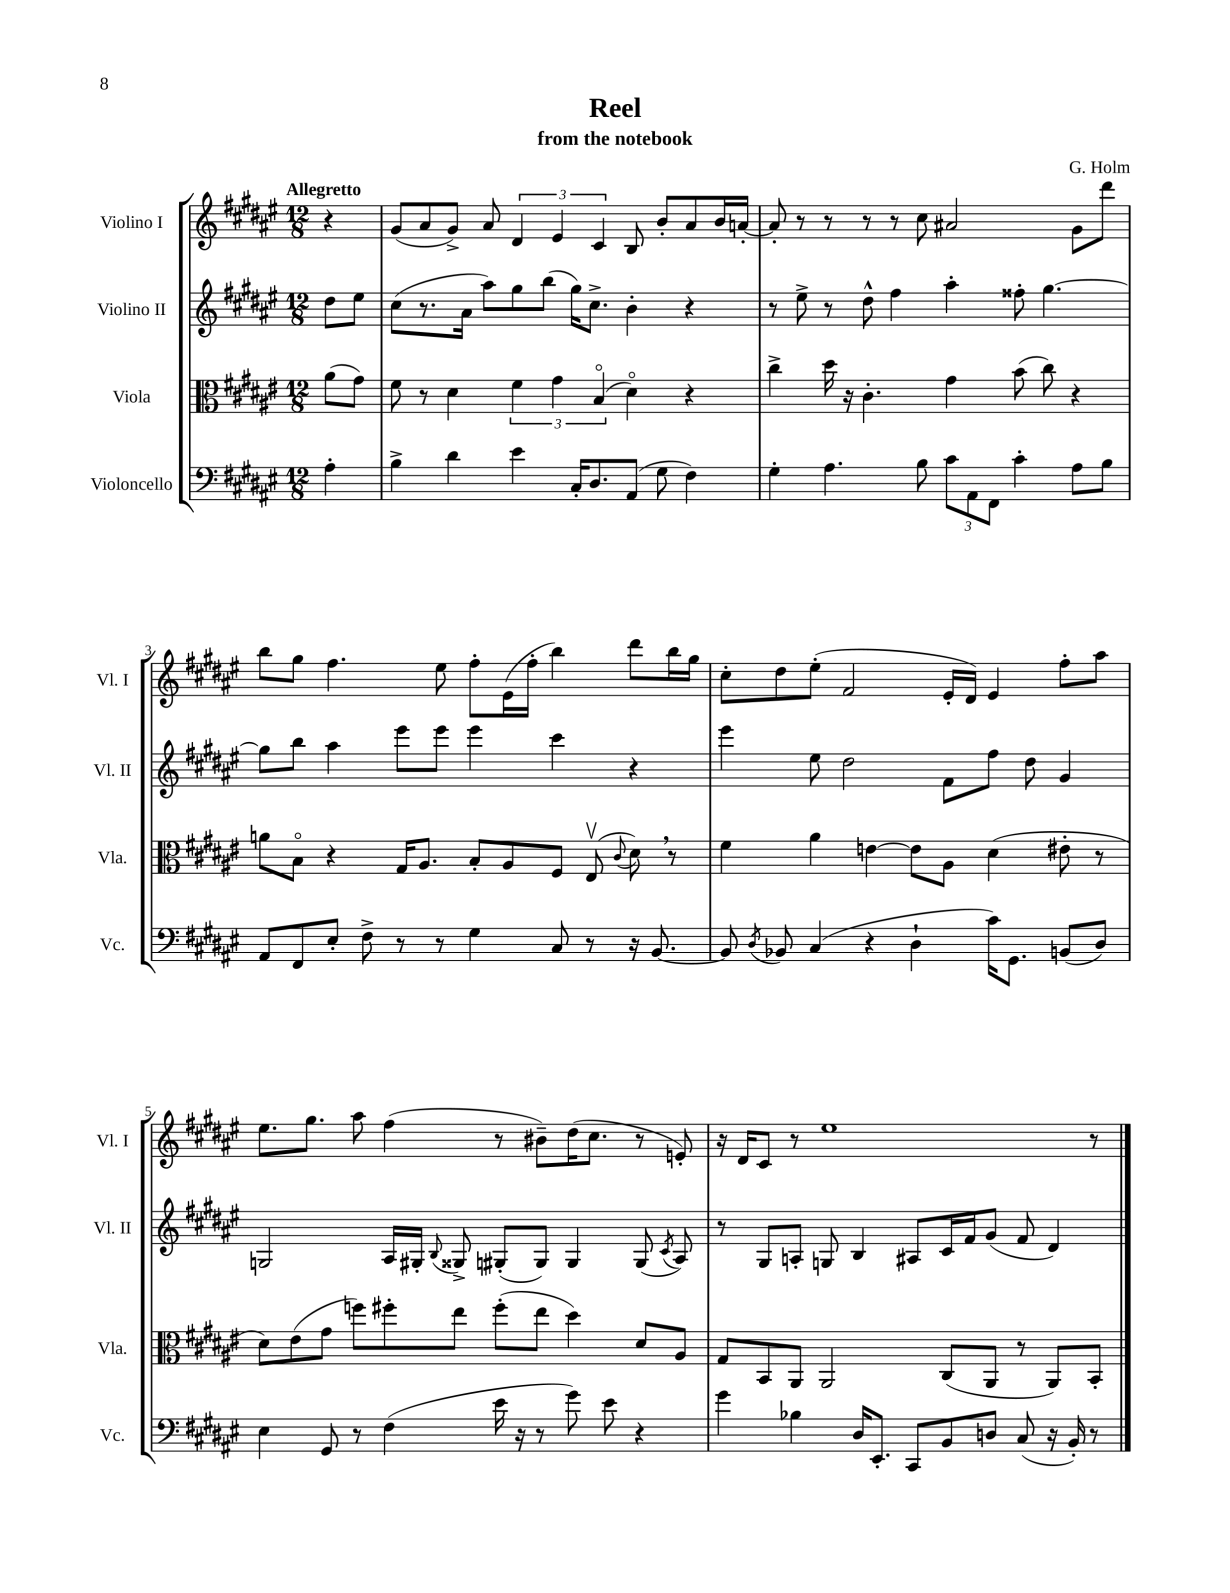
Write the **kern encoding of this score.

**kern	**kern	**kern	**kern
*staff4	*staff3	*staff2	*staff1
*clefF4	*clefC3	*clefG2	*clefG2
*k[f#c#g#d#a#e#]	*k[f#c#g#d#a#e#]	*k[f#c#g#d#a#e#]	*k[f#c#g#d#a#e#]
*M12/8	*M12/8	*M12/8	*M12/8
4A#'\	(8a#\L	8dd#\L	4r
.	8g#\J)	8ee#\J	.
=	=	=	=
4B^\	8f#\	(8cc#\L	(8g#/L
.	8r	8.r	8a#/
4d#\	4d#\	.	8g#^/J)
.	.	16a#\Jk	.
.	.	8aa#\L)	8a#/
4e#\	6f#\	8gg#\	6d#/
.	.	(8bb\J	.
.	6g#\	.	6e#/
16C#'/LK	.	16gg#\LK)	.
8.D#/	.	8.cc#^\J	.
.	(6Bo/	.	6c#/
(8AA#/J	4d#o\)	4b'\	8B/
8G#\	.	.	8b'/L
4F#\)	4r	4r	8a#/
.	.	.	16b/L
.	.	.	[16a'/JJ
=	=	=	=
4G#'\	4cc#^\	8r	8a'/]
.	.	8ee#^\	8r
4.A#\	16dd#\	8r	8r
.	16r	.	.
.	4.c#'\	8dd#^^\	8r
.	.	4ff#\	8r
8B\	.	.	8cc#\
12c#\L	4g#\	4aa#'\	2a#/
12AA#\	.	.	.
12FF#\J	.	.	.
4c#'\	(8b\	8ff##'\	.
.	8cc#\)	[4.gg#\	.
8A#\L	4r	.	8g#\L
8B\J	.	.	8ddd#\J
=	=	=	=
8AA#/L	8a\L	8gg#\]L	8bb\L
8FF#/	8Bo\J	8bb\J	8gg#\J
8E#'/J	4r	4aa#\	4.ff#\
8F#^\	.	.	.
8r	16G#/LK	8eee#\L	.
.	8.A#/J	.	.
8r	.	8eee#\J	8ee#\
4G#\	8B'/L	4eee#\	8ff#'\L
.	8A#/	.	(16e#\L
.	.	.	16ff#'\JJ
8C#/	8F#/J	4ccc#\	4bb\)
8r	(8E#v/	.	.
.	8qqc#/	.	.
16r	8d#\)	4r	8ddd#\L
[8.BB/	.	.	.
.	8r	.	16bb\L
.	.	.	16gg#\JJ
=	=	=	=
8BB/]	4f#\	4eee#\	8cc#'\L
8qD#/	.	.	.
8BB-/	.	.	8dd#\
(4C#/	4a#\	8ee#\	(8ee#'\J
.	.	2dd#\	2f#/
4r	[4e\	.	.
4D#`\	8e\]L	.	.
.	8A#\J	8f#\L	16e#'/LL
.	.	.	16d#/JJ)
16c#\LK)	(4d#\	8ff#\J	4e#/
8.GG#\J	.	.	.
.	.	8dd#\	.
(8BB/L	8e#'\	4g#/	8ff#'\L
8D#/J)	8r	.	8aa#\J
=	=	=	=
4E#\	8d#\L)	2G/	8.ee#\L
.	(8e#\	.	.
.	.	.	8.gg#\J
8GG#/	8g#\J	.	.
8r	8ff\L)	.	8aa#\
(4F#\	8ff#'\	16A#/LL	(4ff#\
.	.	16G#'/JJ	.
.	.	8qqB/	.
.	8ee#\J	8G##^/	.
16e#\	(8ff#'\L	(8G#'/L	8r
16r	.	.	.
8r	8ee#\J	8G#/J)	8b#~\L)
8g#\)	4dd#\)	4G#/	(16dd#\K
.	.	.	8.cc#\J
8e#\	.	.	.
4r	8d#/L	(8G#/	8r
.	.	8qc#/	.
.	8A#/J	8A#/)	8e'/)
=	=	=	=
4g#\	8G#/L	8r	16r
.	.	.	16d#/LK
.	8BB/	8G#/L	8c#/J
4B-\	8AA#/J	8A'/J	8r
.	2AA#/	8G/	1ee#
16D#/LK	.	4B/	.
8.EE#'/J	.	.	.
8CC#/L	.	8A#/L	.
8BB/	(8C#/L	16c#/L	.
.	.	16f#/J	.
8D/J	8AA#/J	(8g#/J	.
(8C#/	8r	8f#/	.
16r	8AA#/L)	4d#/)	.
16BB'/)	.	.	.
8r	8BB'/J	.	8r
==	==	==	==
*-	*-	*-	*-
